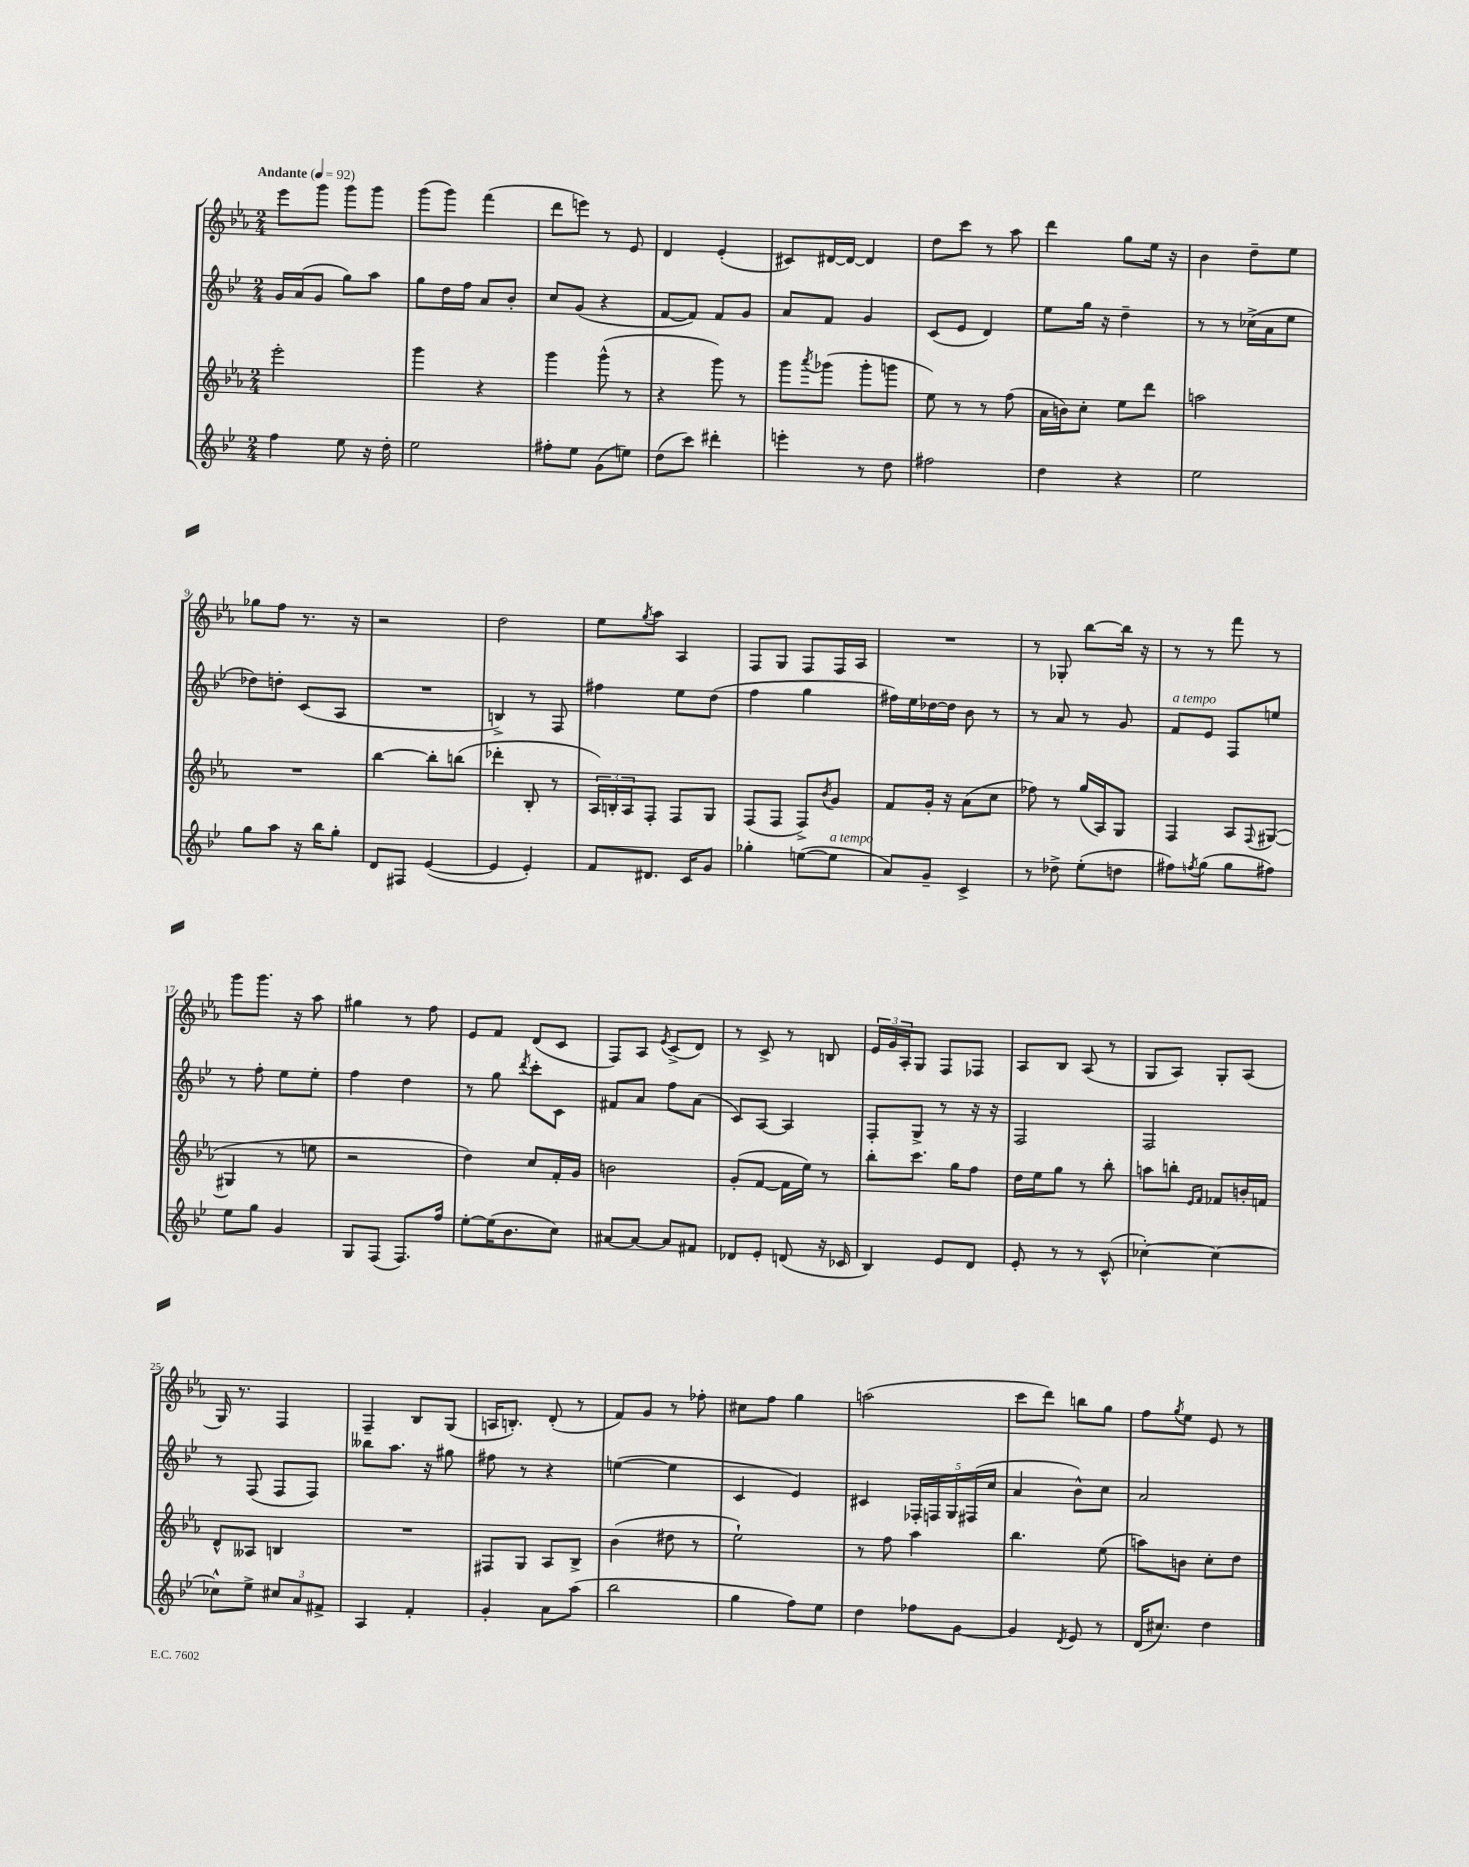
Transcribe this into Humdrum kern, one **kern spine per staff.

**kern	**kern	**kern	**kern
*part4	*part3	*part2	*part1
*staff4	*staff3	*staff2	*staff1
*clefG2	*clefG2	*clefG2	*clefG2
*k[b-e-]	*k[b-e-a-]	*k[b-e-]	*k[b-e-a-]
*M2/4	*M2/4	*M2/4	*M2/4
*MM92	*MM92	*MM92	*MM92
=1	=1	=1	=1
!	!	!	!LO:TX:a:B:t=Andante
4ff\	2eee-'\	16g/LL	8eee-\L
.	.	(16a/J	.
.	.	8g/J	8ggg\J
8ee-\	.	8gg\L)	8ggg\L
16r	.	8aa\J	8ggg\J
16dd'\	.	.	.
=2	=2	=2	=2
2ee-\	4ggg\	8gg\L	(8ggg\L
.	.	16dd\L	8ggg\J)
.	.	16ff\JJ	.
.	4r	8a/L	(4fff\
.	.	8b-'/J	.
=3	=3	=3	=3
8ff#X'\L	4ggg\	8cc/L	8ddd\L
8ee-\J	.	(8g/J	8eeen\J)
(8g\L	(8ggg^^\	4r	8r
8een\J)	8r	.	8e-/
=4	=4	=4	=4
(8dd\L	4r	[8f/L	4d/
8ccc\J)	.	8f/J])	.
4ddd#X'\	8ggg\)	8f/L	(4e-'/
.	8r	8g/J	.
=5	=5	=5	=5
4eeen'\	8ggg\L	8a/L	8c#X/L)
.	8qaaa-/	.	.
.	(8ggg-X\J	8f/J	[16d#X/L
.	.	.	16d#/JJ_
8r	8ggg-'\L	4g/	4d#/]
8dd\	8gggn\J	.	.
=6	=6	=6	=6
2ff#X\	8ee-\)	(8c/L	8dd\L
.	8r	8e-/J	8ccc\J
.	8r	4d/)	8r
.	(8ff\	.	8aa-\
=7	=7	=7	=7
4dd\	16a-\LL	8ee-\L	4ddd\
.	16bn\J)	.	.
.	8cc'\J	16gg\Jk	.
.	.	16r	.
4r	8ee-\L	4dd~\	8gg\L
.	8ddd\J	.	16ee-\Jk
.	.	.	16r
=8	=8	=8	=8
2ee-\	2aan\	8r	4b-\
.	.	8r	.
.	.	(16cc-X^\LL	8dd~\L
.	.	16a\J	.
.	.	8ee-\J	8ee-\J
!!LO:LB:g=z
=9	=9	=9	=9
8gg\L	2r	8dd-X\L)	8gg-X\L
8aa\J	.	8ddn'\J	8ff\J
16r	.	(8c/L	8.r
16bb-\KL	.	.	.
8gg'\J	.	8A/J	.
.	.	.	16r
=10	=10	=10	=10
8d/L	[4bb-\	2r	2r
8F#X/J	.	.	.
([4e-/	8bb-'\L]	.	.
.	(8bbn\J	.	.
=11	=11	=11	=11
4e-/]	4ddd-X'\	4Bn^/)	2dd\
4e-'/)	8B-'/	8r	.
.	8r	8F/	.
=12	=12	=12	=12
8f/L	24A-/LL)	4ff#X\	8ee-\L
.	24Bn'/	.	.
.	24A-/J	.	.
.	.	.	8qgg/
8.d#X/J	8F'/J	.	8aa-\J
.	8F/L	8ee-\L	4A-/
16c/KL	.	.	.
8g/J	8G/J	(8dd\J	.
=13	=13	=13	=13
4gg-X'\	(8F/L	4ff\	8F/L
.	8F/J	.	8G/J
([8een\L	8F^/L)	4gg\	8F/L
.	8qb-/	.	.
!LO:TX:a:i:t=a tempo	!	!	!
8ee\J]	8g/J	.	16F/L
.	.	.	16A-/JJ
=14	=14	=14	=14
8a/L)	8f/L	16ff#X\LL)	2r
.	.	16ee-\	.
8g~/J	16g'/Jk	[16dd-X\	.
.	16r	16dd-\JJ]	.
4c^/	(8a-\L	8b-\	.
.	8cc\J	8r	.
=15	=15	=15	=15
8r	8ff-X\)	8r	8r
8dd-X^\	8r	8a/	8G-X'/
(8ee-'\L	(16gg/LL	8r	[8bb-\L
.	16A-/J)	.	.
8ddn\J	8G/J	8g/	16bb-\Jk]
.	.	.	16r
=16	=16	=16	=16
!	!	!LO:TX:a:i:t=a tempo	!
8ff#X\L)	4F/	8f/L	8r
8qffn/	.	.	.
(8gg\J	.	8e-/J	8r
8gg\L	8A-/L	8F/L	8fff\
.	8qqF/	.	.
8ff#X\J)	([8G#X/J	8een/J	8r
!!LO:LB:g=z
=17	=17	=17	=17
8ee-\L	4G#X/]	8r	8ggg\L
8gg\J	.	8ff'\	8.ggg\J
4g/	8r	8ee-\L	.
.	.	.	16r
.	8een\	8ee-'\J	8aa-\
=18	=18	=18	=18
8G/L	2r	4ff\	4gg#X\
(8F/J	.	.	.
8.F/L)	.	4dd\	8r
.	.	.	8ff\
16ff/Jk	.	.	.
=19	=19	=19	=19
[8ee-'\L	4dd\)	8r	8e-/L
(16ee-\K]	.	8gg\	8f/J
8.b-\	.	.	.
.	.	8qddd/	.
.	8cc/L	8ccc'\L	(8d/L
8cc\J)	16f'/L	8c\J	8c/J
.	16g/JJ	.	.
=20	=20	=20	=20
[8a#X/L	2bn\	8f#X/L	8F/L)
8a#/J_	.	8a/J	8A-/J
.	.	.	8qe-/
8a#/L]	.	8ff\L	(8c^/L
8f#X/J	.	(8a\J	8d/J)
=21	=21	=21	=21
8d-X/L	(8g'/L	8c/L)	8r
8e-'/J	[8f/J	[8A/J	8c^/
(8dn/	16f\LL]	4A/]	8r
.	16ee-\JJ)	.	.
16r	8r	.	8Bn/
16c-X/	.	.	.
=22	=22	=22	=22
4B-/)	8bb-'\L	8F'/L	24e-/LL
.	.	.	24g/
.	.	.	24A-'/J
.	8.ccc\J	8G^/J	8G/J
8e-/L	.	8r	8F/L
.	16gg\KL	.	.
8d/J	8ff\J	16r	8F-X/J
.	.	16r	.
=23	=23	=23	=23
8e-'/	16dd\LL	2F/	8A-/L
.	16ee-\J	.	.
8r	8gg\J	.	8B-/J
8r	8r	.	(8A-/
(8c^^/	8bb-'\	.	8r
=24	=24	=24	=24
[4cc-X'\)	8aan\L	2F/	8G/L
.	8bbn'\J	.	8A-/J)
.	16qqe-/LL	.	.
.	16qqf/JJ	.	.
4cc-\_	8f-X/L	.	8G'/L
.	16bn'/L	.	(8A-/J
.	16fn/JJ	.	.
!!LO:LB:g=z
=25	=25	=25	=25
8cc-X^^\L]	8d^^/L	8r	16G/)
.	.	.	8.r
8ee-^\J	8A--X/J	(8F/	.
12cc#X/L	4Bn/	8F/L	4F/
12a/	.	.	.
.	.	8F/J)	.
12f#X^/J	.	.	.
=26	=26	=26	=26
4A/	2r	8bb--X\L	4F~/
.	.	8.aa\J	.
4f'/	.	.	8B-/L
.	.	16r	.
.	.	8gg#X\	(8G/J
=27	=27	=27	=27
4g'/	8F#X/L	8ff#X\	16An/KL
.	.	.	8.Bn'/J)
.	8G/J	8r	.
8a\L	8A-/L	4r	(8d'/
(8aa\J	8B-^/J	.	8r
=28	=28	=28	=28
2bb-\	(4b-\	([4een\	8f/L)
.	.	.	8g/J
.	8dd#X\	4ee\]	8r
.	8r	.	8ff-X'\
=29	=29	=29	=29
4gg\	2ee-`\)	4c/	8cc#X\L
.	.	.	8ff\J
8ff\L)	.	4e-/)	4gg\
8ee-\J	.	.	.
=30	=30	=30	=30
4dd\	8r	4c#X/	(2aan\
.	8ff\	.	.
8ff-X\L	4aa-\	20F-X'/LL	.
.	.	20Fn/	.
.	.	20G/	.
[8g\J	.	.	.
.	.	(20F#X/	.
.	.	20cc/JJ	.
=31	=31	=31	=31
4g/]	4.bb-\	4a/	8ccc\L
.	.	.	8ddd\J)
8qd/	.	.	.
8e-/	.	8b-^^\L)	8bbn\L
8r	(8ee-\	8cc\J	8gg\J
=32	=32	=32	=32
(16d/KL	8aan\L)	2a/	8ff\L
8.cc#X/J)	.	.	.
.	.	.	8qgg/
.	8bn\J	.	8ee-\J
4dd\	8cc'\L	.	8e-/
.	8dd\J	.	8r
==	==	==	==
*-	*-	*-	*-
